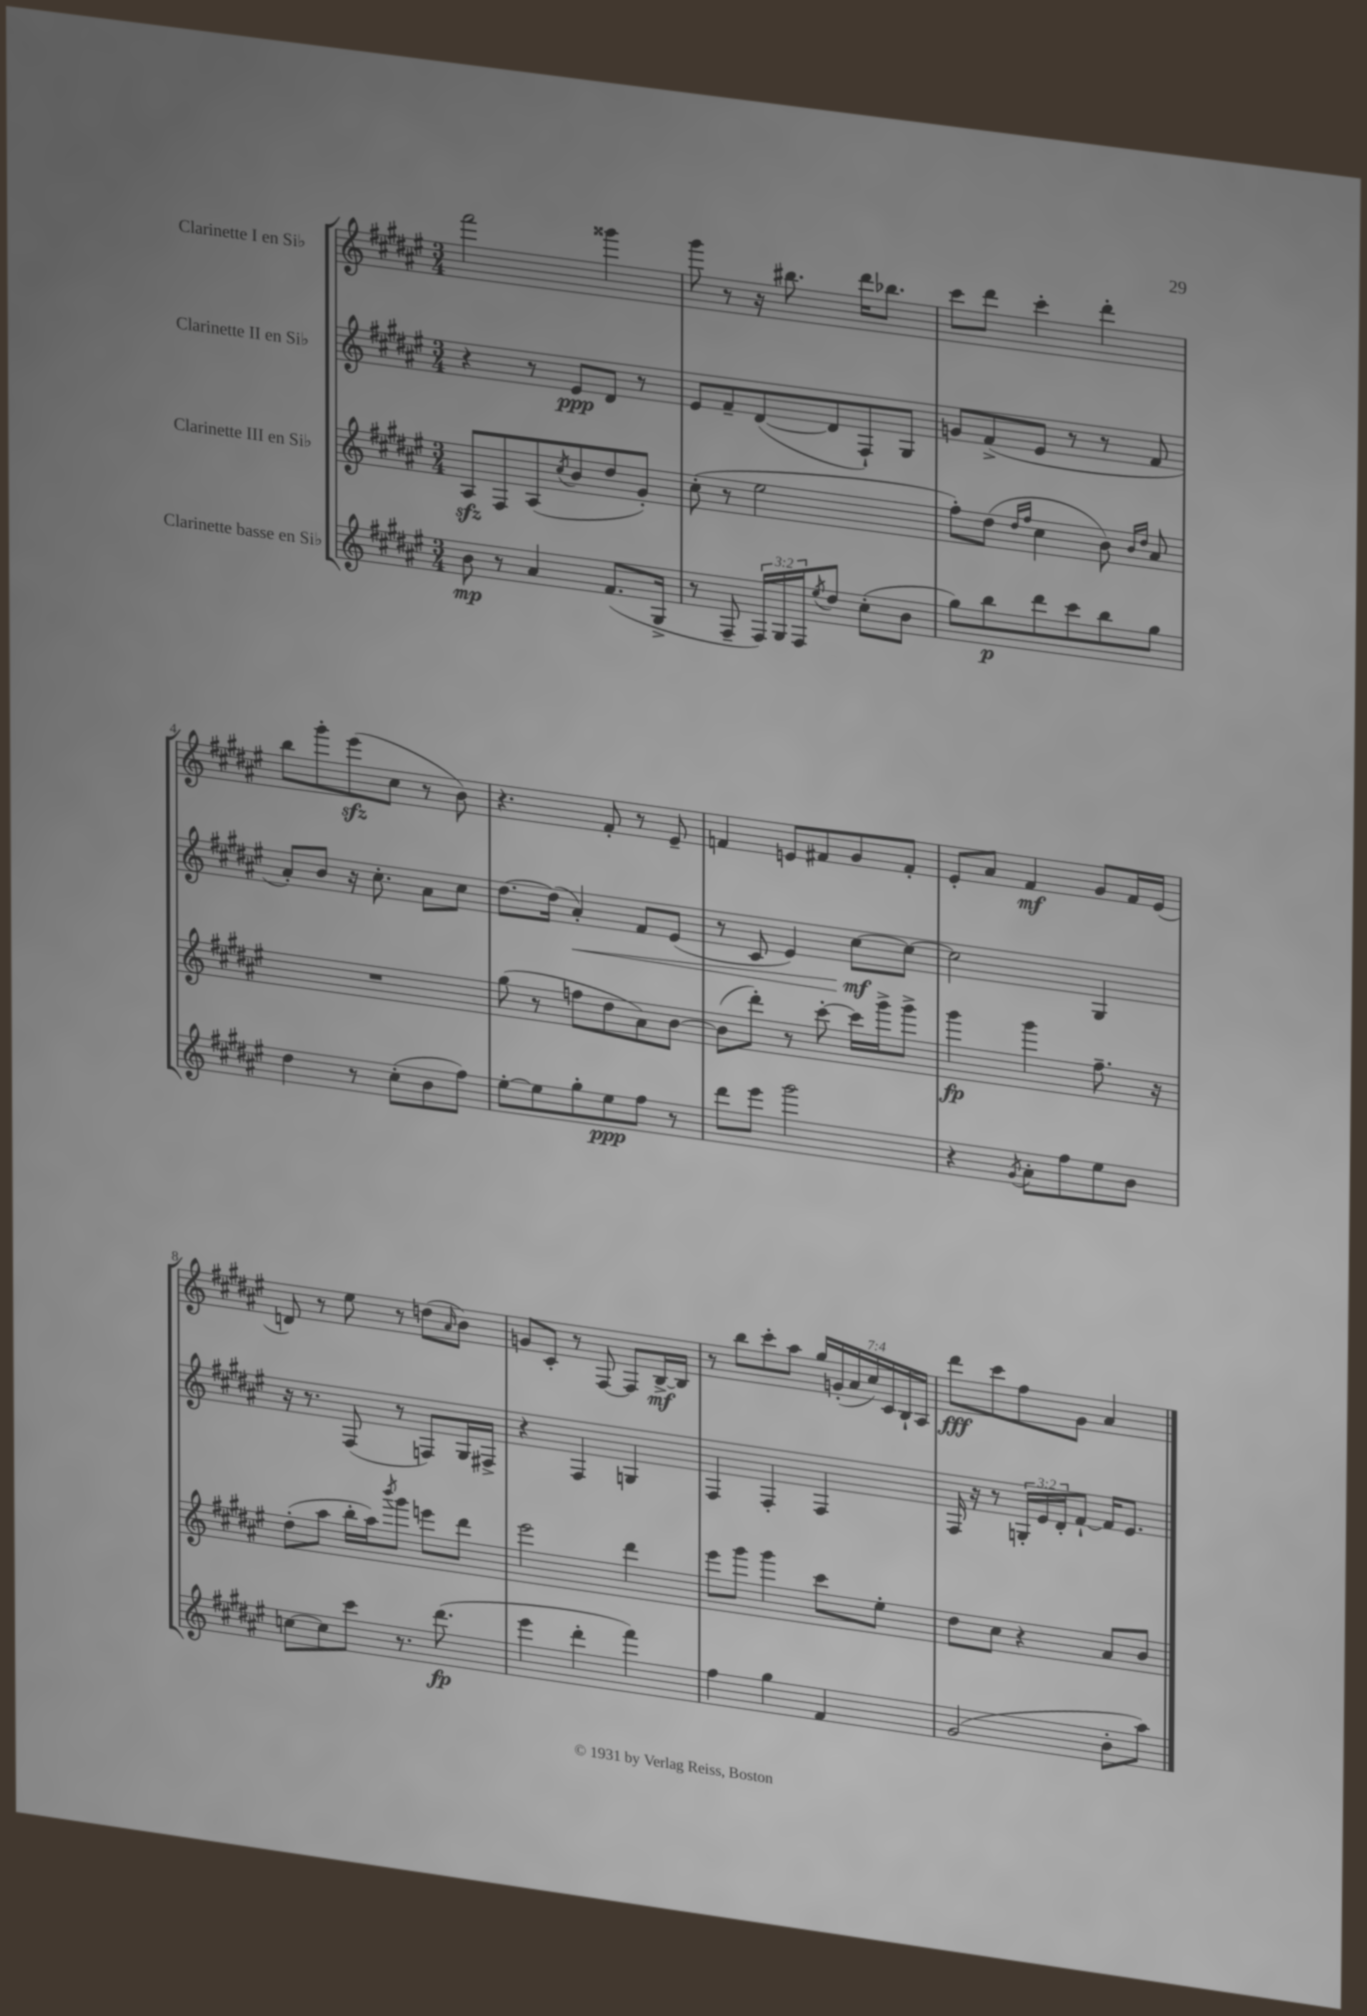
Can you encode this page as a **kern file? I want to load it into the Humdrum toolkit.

**kern	**dynam	**kern	**dynam	**kern	**dynam	**kern	**dynam
*part4	*part4	*part3	*part3	*part2	*part2	*part1	*part1
*staff4	*staff4	*staff3	*staff3	*staff2	*staff2	*staff1	*staff1
*I"Clarinette basse en Si♭	*	*I"Clarinette III en Si♭	*	*I"Clarinette II en Si♭	*	*I"Clarinette I en Si♭	*
*clefG2	*	*clefG2	*	*clefG2	*	*clefG2	*
*k[f#c#g#d#a#e#]	*	*k[f#c#g#d#a#e#]	*	*k[f#c#g#d#a#e#]	*	*k[f#c#g#d#a#e#]	*
*M3/4	*	*M3/4	*	*M3/4	*	*M3/4	*
=1	=1	=1	=1	=1	=1	=1	=1
8b\	mp	8A#zz/L	.	4r	.	2fff#\	.
8r	.	8F#/	.	.	.	.	.
4a#/	.	(8A#/	.	8r	.	.	.
.	.	8qcc#/	.	.	.	.	.
.	.	8b/	.	8e#/L	ppp	.	.
(8.f#/L	.	8dd#/	.	8d#/J	.	4ggg##X\	.
.	.	8g#'/J)	.	8r	.	.	.
16G#^/Jk	.	.	.	.	.	.	.
=2	=2	=2	=2	=2	=2	=2	=2
8r	.	(8cc#'\	.	8e#/L	.	8ggg#\	.
8F#~/	.	8r	.	8f#~/	.	8r	.
24F#/LL)	.	2ee#\	.	([8d#/	.	16r	.
24G#/	.	.	.	.	.	.	.
.	.	.	.	.	.	8.bb#X\	.
24F#/J	.	.	.	.	.	.	.
8qee#/	.	.	.	.	.	.	.
8dd#/J	.	.	.	8d#/]	.	.	.
(8cc#'\L	.	.	.	8F#`/)	.	16ddd#\KL	.
.	.	.	.	.	.	8.bb-X\J	.
8b\J	.	.	.	8G#/J	.	.	.
=3	=3	=3	=3	=3	=3	=3	=3
8gg#\L)	.	8ff#'\L)	.	8gn/L	.	8ccc#\L	.
8bb\	p	(8dd#\J	.	(8f#^/	.	8ddd#\J	.
.	.	16qqdd#/LL	.	.	.	.	.
.	.	16qqff#/JJ	.	.	.	.	.
8ddd#\	.	4cc#\	.	8e#/J	.	4ccc#'\	.
8ccc#\	.	.	.	8r	.	.	.
8bb\	.	8b\)	.	8r	.	4ddd#'\	.
.	.	16qqb/LL	.	.	.	.	.
.	.	16qqdd#/JJ	.	.	.	.	.
8gg#\J	.	8a#/	.	8f#/	.	.	.
!!LO:LB:g=z
=4	=4	=4	=4	=4	=4	=4	=4
4dd#\	.	2.r	.	8a#'/L)	.	8bb\L	.
.	.	.	.	8b/J	.	8ggg#'\	.
8r	.	.	.	16r	.	(8eee#zz\	.
.	.	.	.	8.cc#'\	.	.	.
(8cc#'\L	.	.	.	.	.	8cc#\J	.
8b\	.	.	.	8a#\L	.	8r	.
8ff#\J)	.	.	.	8cc#\J	.	8b\)	.
=5	=5	=5	=5	=5	=5	=5	=5
[8ee#'\L	.	(8gg#\	.	[8.dd#\L	.	4.r	.
8ee#\]	.	8r	.	.	.	.	.
.	.	.	.	(16dd#\Jk]	.	.	.
!	!	!	!	!	!LO:HP:b	!	!
8gg#'\	.	8ffn\L	.	4a#'/)	<	.	.
8ee#\	ppp	8dd#\	.	.	.	8f#'/	.
8ff#\J	.	8a#\)	.	8f#/L	.	8r	.
8r	.	[8b\J	.	(8e#/J	.	8e#~/	.
=6	=6	=6	=6	=6	=6	=6	=6
8ddd#\L	.	(8b\L]	.	8r	.	4fn/	.
8eee#\J	.	8ddd#'\J)	.	8c#/	.	.	.
2ggg#\	.	8r	.	4e#/)	.	8en/L	.
.	.	[8ccc#'\	.	.	.	8f#X/	.
.	.	16ccc#\LL]	.	[8cc#\L	mf	8g#/	.
.	.	16ggg#^\J	.	.	.	.	.
.	.	8ggg#^\J	.	8cc#\J_	[	8f#'/J	.
=7	=7	=7	=7	=7	=7	=7	=7
4r	.	4ggg#\	fp	2cc#\]	.	8e#'/L	.
.	.	.	.	.	.	8a#/J	.
8qg#/	.	.	.	.	.	.	.
8a#'\L	.	4ggg#\	.	.	.	4f#/	mf
8ff#\	.	.	.	.	.	.	.
8ee#\	.	8.ff#~\	.	4G#/	.	8g#/L	.
8b\J	.	.	.	.	.	16f#/L	.
.	.	16r	.	.	.	(16e#/JJ	.
!!LO:LB:g=z
=8	=8	=8	=8	=8	=8	=8	=8
[8ccn\L	.	(8dd#'\L	.	16r	.	8dn/)	.
.	.	.	.	8.r	.	.	.
8cc\]	.	8aa#\J	.	.	.	8r	.
8ccc#\J	.	16bb'\LL	.	(8F#/	.	8ee#\	.
.	.	16aa#\J)	.	.	.	.	.
.	.	8qbbb/	.	.	.	.	.
8.r	.	8ggg#\J	.	8r	.	8r	.
.	.	8eeen\L	.	8Fn/L)	.	(8ddn\L	.
(8.ddd#\	fp	.	.	.	.	.	.
.	.	.	.	.	.	16qqa#/	.
.	.	8ddd#\J	.	16G#/L	.	8b\J)	.
.	.	.	.	16F#X^/JJ	.	.	.
=9	=9	=9	=9	=9	=9	=9	=9
4eee#\	.	2eee#\	.	4r	.	8gn/L	.
.	.	.	.	.	.	8c#'/J	.
4ddd#'\	.	.	.	4F#/	.	8r	.
.	.	.	.	.	.	[8F#/	.
4fff#\)	.	4ddd#\	.	4Gn/	.	8F#/L]	.
.	.	.	.	.	.	[16B^/L	mf
.	.	.	.	.	.	16B/JJ]	.
=10	=10	=10	=10	=10	=10	=10	=10
4ff#\	.	8eee#\L	.	4F#/	.	8r	.
.	.	8ggg#\J	.	.	.	8bb\L	.
4gg#\	.	4ggg#\	.	4F#'/	.	8ccc#'\	.
.	.	.	.	.	.	8aa#\J	.
4f#/	.	8ccc#\L	.	4F#/	.	28gg#/LL	.
.	.	.	.	.	.	(28gn'/	.
.	.	.	.	.	.	28a#/	.
.	.	.	.	.	.	28cc#/)	.
.	.	8ee#'\J	.	.	.	.	.
.	.	.	.	.	.	28c#/	.
.	.	.	.	.	.	28B`/	.
.	.	.	.	.	.	28A#/JJ	.
=11	=11	=11	=11	=11	=11	=11	=11
(2g#/	.	8dd#\L	.	16F#/	.	8ddd#\L	fff
.	.	.	.	16r	.	.	.
.	.	8cc#\J	.	8r	.	8ccc#\	.
.	.	4r	.	24Gn'/LL	.	8ff#\	.
.	.	.	.	24e#/	.	.	.
.	.	.	.	24d#'/J	.	.	.
.	.	.	.	[8f#`/J	.	8g#\J	.
8b'\L	.	8a#/L	.	16f#/KL]	.	4a#/	.
.	.	.	.	8.e#/J	.	.	.
8aa#\J)	.	8b/J	.	.	.	.	.
==	==	==	==	==	==	==	==
*-	*-	*-	*-	*-	*-	*-	*-
